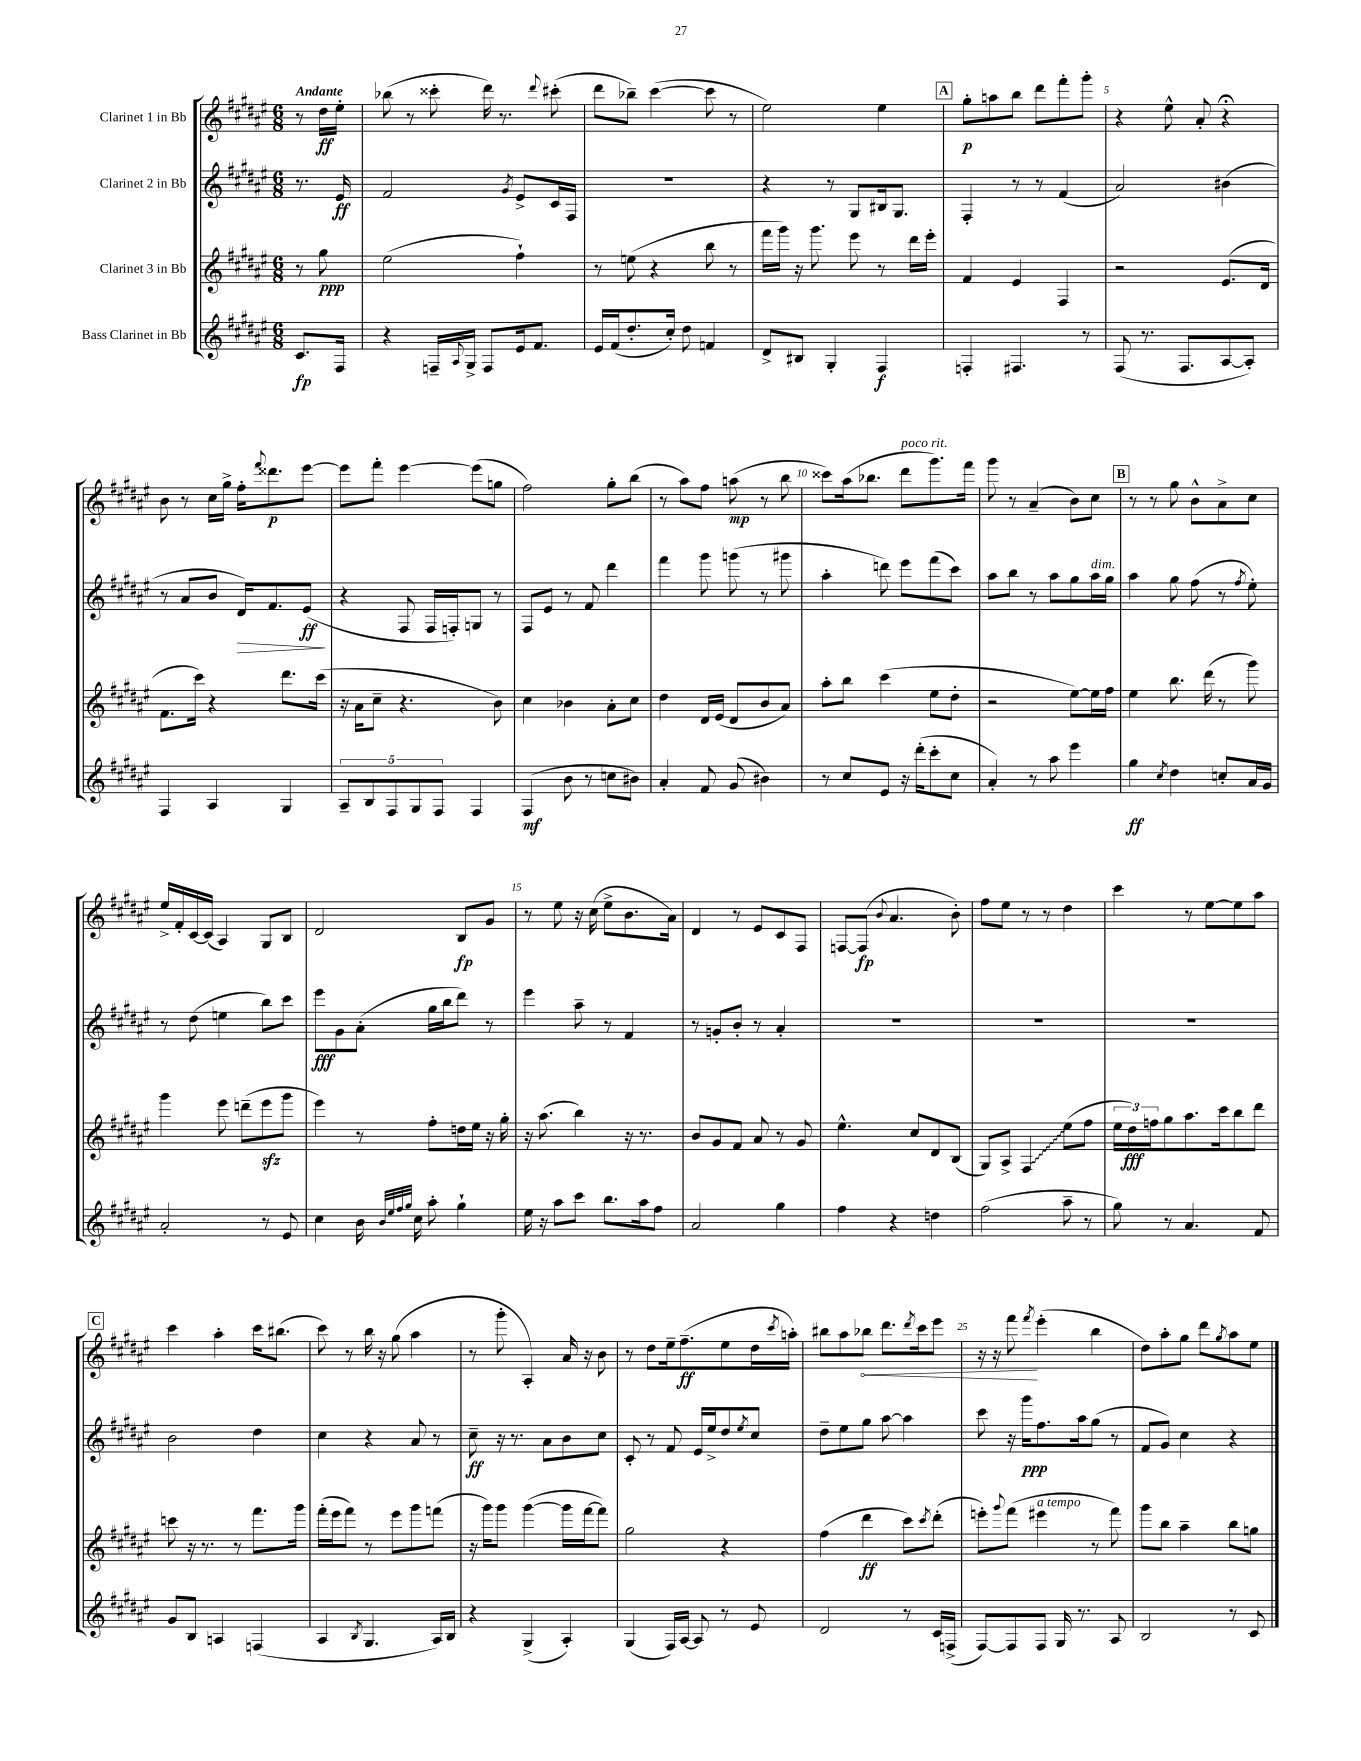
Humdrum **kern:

**kern	**kern	**kern	**kern
*staff4	*staff3	*staff2	*staff1
*clefG2	*clefG2	*clefG2	*clefG2
*k[f#c#g#d#a#e#]	*k[f#c#g#d#a#e#]	*k[f#c#g#d#a#e#]	*k[f#c#g#d#a#e#]
*M6/8	*M6/8	*M6/8	*M6/8
8.c#	8r	8.r	8r
.	8gg#	.	16dd#
16F#	.	16e#	16ee#'
=	=	=	=
4r	(2ee#	2f#	(8bb-
.	.	.	8r
16F~	.	.	8ccc##'
8qqA#	.	.	.
16G#^	.	.	.
8F	.	.	16ddd#)
.	.	.	8.r
.	.	8qg#	.
16e#	4ff#`)	8e#^	.
8.f#	.	.	.
.	.	.	8qqddd#
.	.	16c#	(8ccc#'
.	.	16F#	.
=	=	=	=
16e#	8r	2.r	8ddd#
(16f#	.	.	.
8.dd#'	(8ee	.	8bb-~)
.	4r	.	([4ccc#
16cc#')	.	.	.
8dd#	.	.	.
4f	8bb	.	8ccc#]
.	8r	.	8r
=	=	=	=
8d#^	16fff#	4r	2ee#)
.	16ggg#)	.	.
8B#	16r	.	.
.	8.ggg#	.	.
4G#'	.	8r	.
.	8eee#	8G#	.
4F#	8r	16B#	4ee#
.	.	8.G#	.
.	16ddd#	.	.
.	16eee#'	.	.
=	=	=	=
4F'	4f#	4F#'	8gg#'
.	.	.	8aa
4.F#	4e#	8r	8bb
.	.	8r	8ddd#
.	4F#	(4f#	8fff#'
8r	.	.	8ggg#'
=	=	=	=
(8F#	2r	2a#)	4r
8.r	.	.	.
.	.	.	8ee#^^
8.F#	.	.	.
.	.	.	8a#'
[8A#	(8.e#	(4b#	4r;
8A#'])	.	.	.
.	16d#	.	.
=	=	=	=
4F#	8.f#	8r	8b
.	.	8a#	8r
.	16ccc#)	.	.
4A#	4r	8b	16cc#
.	.	.	16gg#^
.	.	16d#)	16ff#'
.	.	.	8qqfff#
.	.	8.f#	8.ddd##
4G#	8.ddd#	.	.
.	.	(8e#	[8eee#
.	(16ccc#	.	.
=	=	=	=
10A#~	16r	4r	8eee#]
.	16a#	.	.
10B	.	.	.
.	8cc#~	.	8fff#'
10F#	.	.	.
.	4.r	8F#	[4eee#
10G#	.	.	.
.	.	16F#	.
10F#	.	.	.
.	.	16F')	.
4F#	.	8G	(8eee#]
.	8b)	8r	8gg
=	=	=	=
(4F#	4cc#	8F#	2ff#)
.	.	8e#	.
8b	4b-	8r	.
8r	.	8f#	.
8cc	8a#'	4ddd#	8gg#'
8b#)	8cc#	.	(8bb
=	=	=	=
4a#'	4dd#	4fff#	8r
.	.	.	8aa#)
8f#	16d#	8ggg#	8ff#
.	(16e#	.	.
(8g#	8d#	(8ggg	(8aa
4b#)	8b	8r	8r
.	8a#)	8ggg#	8bb
=	=	=	=
8r	8aa#'	4aa#'	8ccc##)
8cc#	8bb	.	(16aa#
.	.	.	8.bb-
8e#	(4ccc#	8ddd)	.
16r	.	8eee#	8ddd#
(16ddd#'	.	.	.
8ccc#'	8ee#	(8fff#	8.ggg#)
8cc#	8dd#'	8ccc#)	.
.	.	.	16fff#
=	=	=	=
4a#')	2r	8aa#	8ggg#
.	.	8bb	8r
8r	.	8r	(4a#~
8aa#	.	8aa#	.
4eee#	[8ee#)	8gg#	8b)
.	16ee#]	16aa#	8cc#
.	16ff#	16gg#	.
=	=	=	=
4gg#	4ee#	4aa#	8r
.	.	.	8r
8qcc#	.	.	.
4dd#	8.bb	8gg#	8gg#
.	.	(8ff#	8b^^
.	(16ddd#	.	.
8cc'	8r	8r	8a#^
.	.	8qff#	.
16a#	8ggg#)	8ee#')	8cc#
16g#	.	.	.
=	=	=	=
2a#'	4ggg#	8r	16ee#^
.	.	.	16f#'
.	.	(8dd#	[16c#
.	.	.	(16c#]
.	8eee#	4ee	4A#)
.	(8ddd~	.	.
8r	8eee#	8bb)	8G#
8e#	8ggg#	8ccc#	8B
=	=	=	=
4cc#	4eee#)	8eee#	2d#
.	.	8g#	.
16b	8r	(8a#'	.
32qqb	.	.	.
32qqee#	.	.	.
32qqff#	.	.	.
32qqgg#	.	.	.
16cc#	.	.	.
8aa#'	8ff#'	16gg#	.
.	.	16bb	.
4gg#`	16dd	8ddd#)	8B
.	16ee#	.	.
.	16r	8r	8g#
.	16gg#'	.	.
=	=	=	=
16ee#	16r	4eee#	8r
16r	(8.aa#	.	.
8aa#	.	.	8ee#
8ccc#	4bb)	8aa#~	16r
.	.	.	(16cc#
8.bb	.	8r	8ee#^
.	16r	4f#	8.b
16aa#	8.r	.	.
8ff#	.	.	.
.	.	.	16a#)
=	=	=	=
2a#	8b	8r	4d#
.	8g#	8g'	.
.	8f#	8b'	8r
.	8a#	8r	8e#
4gg#	8r	4a#'	8c#
.	8g#	.	8F#
=	=	=	=
4ff#	4.ee#^^	2.r	[8F
.	.	.	(8F]
.	.	.	8qqb
4r	.	.	4.a#
.	8cc#	.	.
4dd	8d#	.	.
.	(8B	.	8b')
=	=	=	=
(2ff#	8G#)	2.r	8ff#
.	8A#^	.	8ee#
.	4F#	.	8r
.	.	.	8r
8aa#~	(8ee#	.	4dd#
8r	8ff#	.	.
=	=	=	=
8gg#)	24ee#	2.r	4ccc#
.	24dd#)	.	.
.	24ff	.	.
8r	8gg#	.	.
4.a#	8.aa#	.	8r
.	.	.	[8ee#
.	16ccc#	.	.
.	8bb	.	8ee#]
8f#	8ddd#	.	8aa#
=	=	=	=
8g#	8ccc	2b	4ccc#
8B	16r	.	.
.	8.r	.	.
4A	.	.	4aa#'
.	8r	.	.
(4F	8.fff#	4dd#	16ccc#
.	.	.	(8.bb#
.	16ggg#	.	.
=	=	=	=
4A#	(16fff#'	4cc#	8ccc#)
.	16eee#	.	.
.	8fff#)	.	8r
8qB	.	.	.
4.G#	8r	4r	16bb
.	.	.	16r
.	8eee#	.	(8gg#
.	8ggg#	8a#	4aa#
16A#)	(8fff	8r	.
16B	.	.	.
=	=	=	=
4r	16r	8cc#~	8r
.	16ggg#)	.	.
.	8ggg#	16r	8ggg#'
.	.	8.r	.
(4G#^	([4ggg#	.	4A#')
.	.	8a#	.
4A#')	16ggg#]	8b	16a#
.	[16fff#	.	16r
.	8fff#])	8cc#	8b
=	=	=	=
(4G#	2gg#	8c#'	8r
.	.	8r	8dd#
16F#)	.	8f#	16ee#~
[16A#	.	.	(8.ff#~
8A#]	.	16e#	.
.	.	16ee#^	.
8r	4r	8dd#	8ee#
.	.	8qee#	.
8e#	.	8cc#	16dd#
.	.	.	8qccc#
.	.	.	16aa')
=	=	=	=
2d#	(4ff#	8dd#~	8bb#
.	.	8ee#	8aa#
.	4ddd#	8gg#	8bb-
.	.	[8aa#	8.ddd#
8r	8ccc#)	4aa#]	.
.	.	.	8qddd#
.	.	.	16ccc#
.	8qccc#	.	.
16c#	(8ddd#'	.	8eee#
(16F^	.	.	.
=	=	=	=
[8F#)	8eee')	8ccc#	16r
.	.	.	16r
.	8qqggg#	.	.
8F#]	(8fff#	16r	8fff#
.	.	16ggg#	.
.	.	.	8qfff#
8F#	4eee#	8.ff#	(4eee#'
16G#	.	.	.
8.r	.	16aa#	.
.	8r	(8gg#	4bb
8A#	8fff#)	8r	.
=	=	=	=
2B	8ggg#	8f#	8dd#)
.	8bb	8g#)	8aa#'
.	4aa#~	4cc#	8gg#
.	.	.	8ddd#
.	.	.	8qgg#
8r	8bb	4r	8aa#
8c#	8gg	.	8ee#
==	==	==	==
*-	*-	*-	*-
